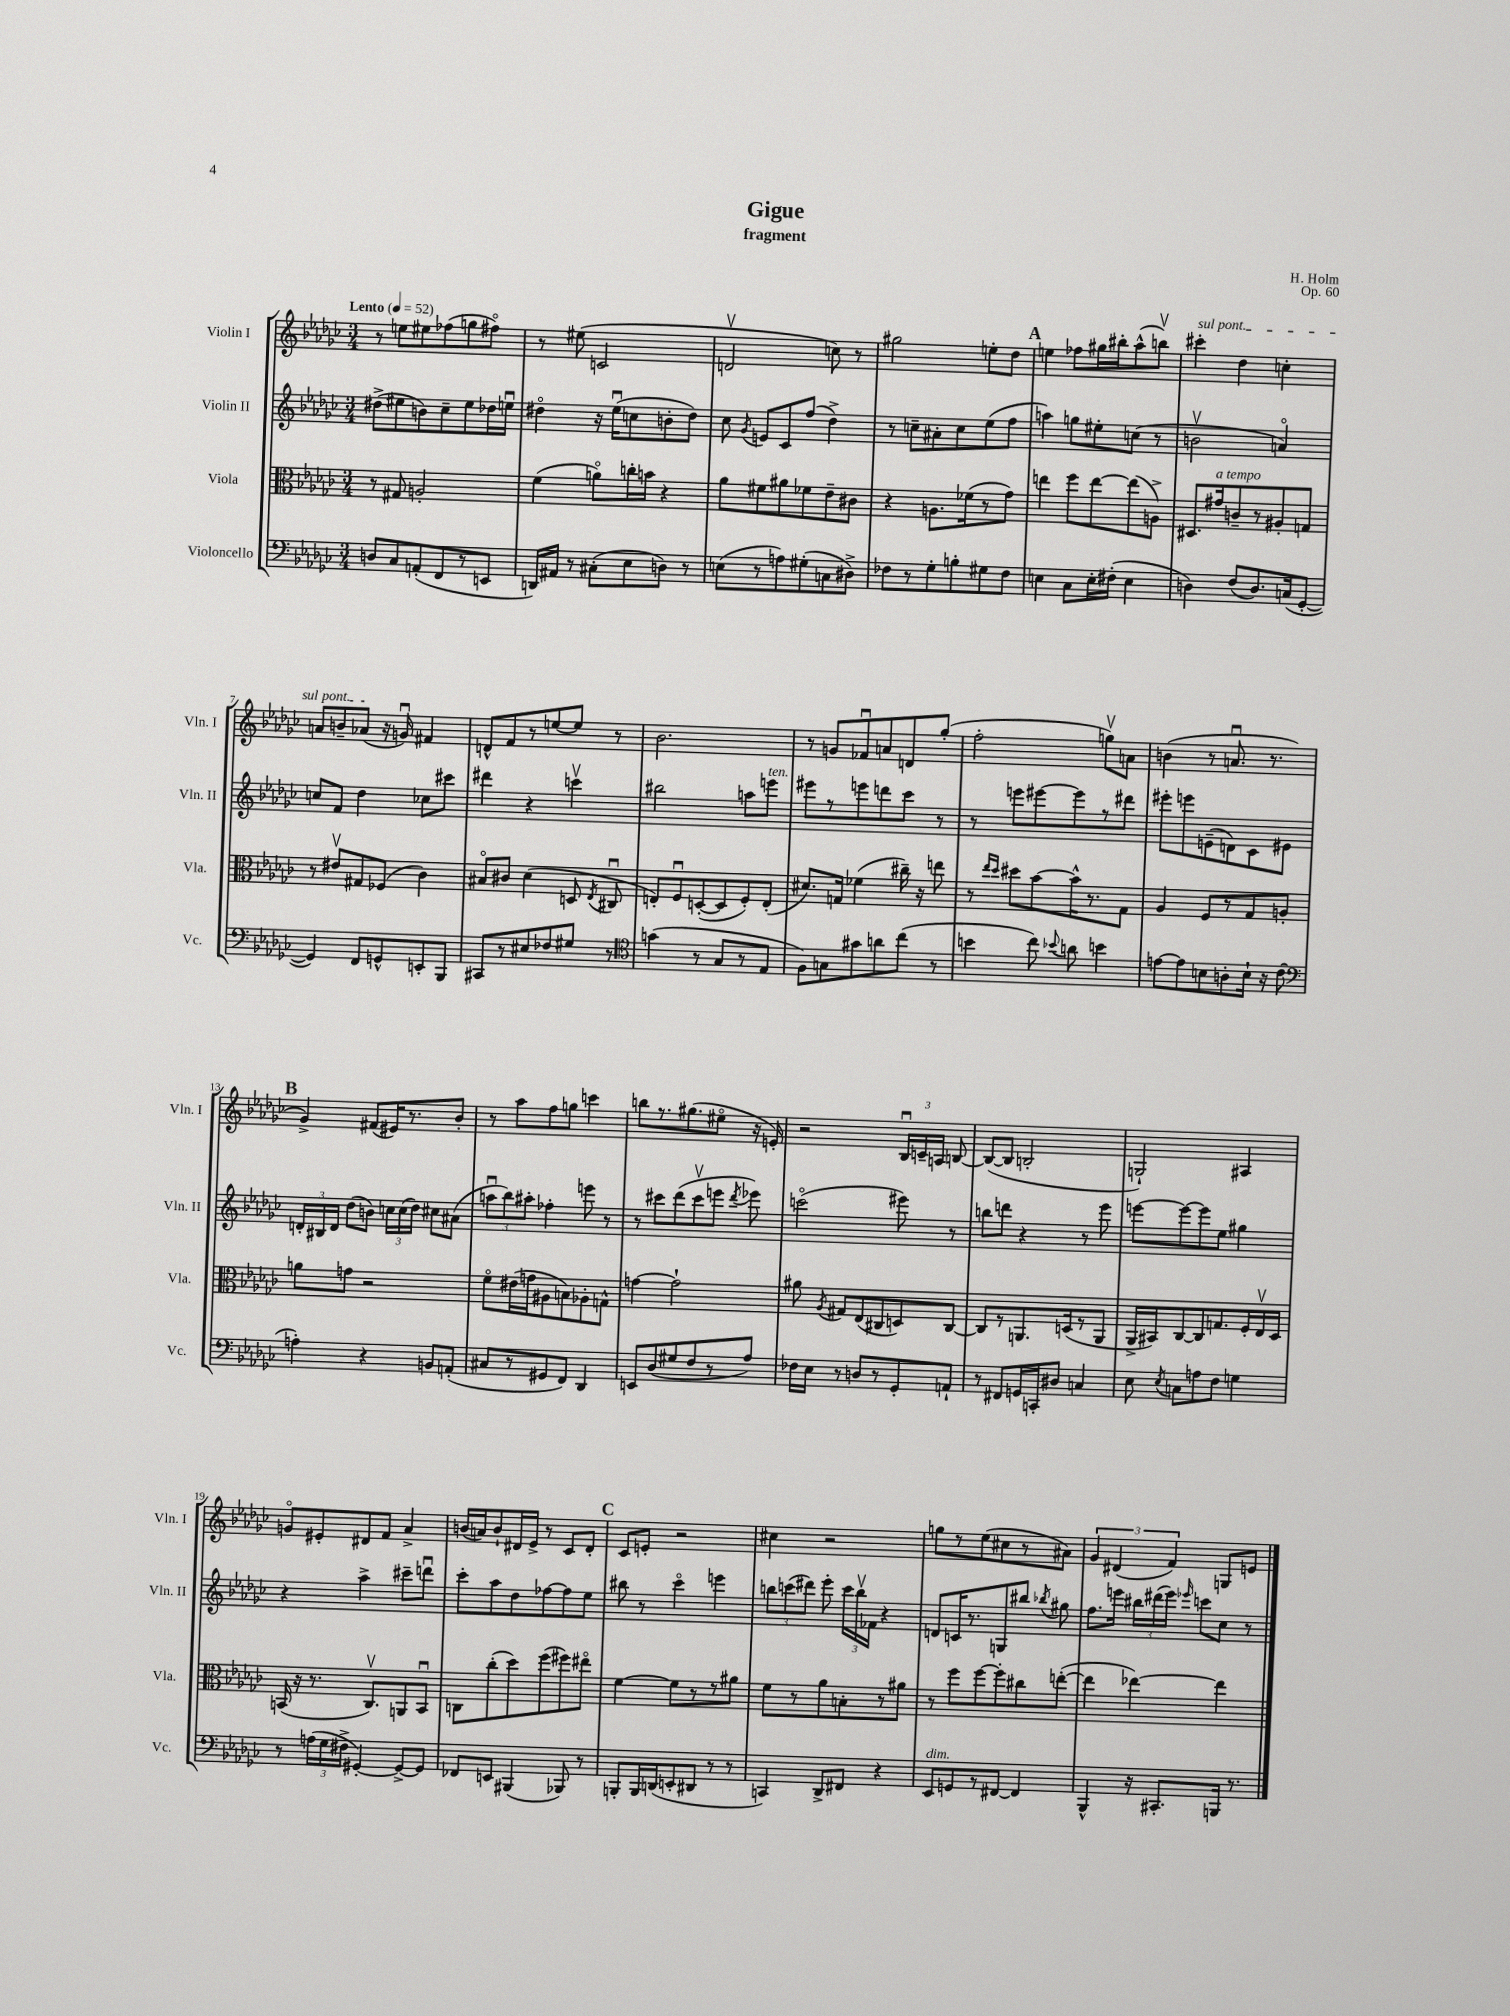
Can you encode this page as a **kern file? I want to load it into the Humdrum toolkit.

**kern	**kern	**kern	**kern
*staff4	*staff3	*staff2	*staff1
*clefF4	*clefC3	*clefG2	*clefG2
*k[b-e-a-d-g-c-]	*k[b-e-a-d-g-c-]	*k[b-e-a-d-g-c-]	*k[b-e-a-d-g-c-]
*M3/4	*M3/4	*M3/4	*M3/4
*MM52	*MM52	*MM52	*MM52
8D	8r	(8dd#^	8r
8C-	8G#	8ee#	8ee
(8AA'	2A'	8b)	8ee#
8FF	.	8cc-~	(8ff-
8r	.	8ee#	8gg
8EE	.	16dd-	8ff#o)
.	.	16eeu	.
=	=	=	=
16DD)	(4f	4dd#o	8r
16AA#	.	.	.
8r	.	.	(8ee#
(8C#'	8ao)	16r	2c
.	.	(16ee-u	.
8E-	16cc'	8cc	.
.	16b	.	.
8D)	4r	8b'	.
8r	.	8dd#)	.
=	=	=	=
(8E	8a-	8cc-	2dv
.	.	8qg-	.
8r	8f#	8e	.
8A)	8a#	8c-	.
(8G#'	8f-	(8ff	.
8C	8e-~	4dd-^)	8cc)
8D#^)	8c#	.	8r
=	=	=	=
8F-	4r	8r	2gg#
8r	.	8cc~	.
8G-'	8.A	8a#'	.
8B'	.	8cc	.
.	(16f-	.	.
8G#	8r	(8ee-	8ee'
8F-	8g-)	8ff	8dd-
=	=	=	=
4E	4ee	4aa)	4ee
8C-	8ff	8gg	8ff-
16E'	[8ee	8ee#'	16gg#
(16F#'	.	.	16bb#'
4E	(8ee]	(8cc	(8aa-^^
.	8A^)	8r	8bbv)
=	=	=	=
4D)	8.D#	2bv	4ccc#'
.	16g#	.	.
(8F	8c~	.	4dd-
8.D)	8r	.	.
.	8A#'	4ao)	4cc'
(16C	.	.	.
[8GG-'	8G	.	.
=	=	=	=
4GG-])	8r	8cc	8a
.	8e#v	8f	8b~
8FF	8G#	4dd-	(8a-
8GG^^	(8F-	.	16r
.	.	.	16gu)
8EE'	4c-)	8cc-	4f#
8BBB-	.	8ccc#	.
=	=	=	=
8CC#	8B#o	4ddd#	8d^^
8r	8c#	.	8f
8E#	(4d-	4r	8r
8F-	.	.	[8ee
8G#	8D	4cccv	8ee]
.	8qE-	.	.
8r	8C#u	.	8r
=	=	=	=
*clefC4	*	*	*
(4g	8E')	2bb#	2.b-
.	8Fu	.	.
8r	([8D'	.	.
8G-	8D]	.	.
8r	8F')	8aa	.
8E-	(8E'	8eee	.
=	=	=	=
8F)	8.d#)	8eee#	8r
8G	.	8r	8g
.	16G	.	.
8g#	(4f-	8eee	8f-u
8a	.	8ddd	8a
(8cc-	16cc#~)	8ccc-	8d
.	16r	.	.
8r	8ee	8r	(8gg-'
=	=	=	=
4b	8r	8r	2ff'
.	16qqee-	.	.
.	16qqdd-	.	.
.	8dd#	8eee	.
8cc-)	[8b-	[8eee#	.
8qqb-	.	.	.
8a	16b-^^]	8eee#]	.
.	8.r	.	.
4b	.	8r	8ggv)
.	8G-	8ddd#	8a
=	=	=	=
[8e	4A-	8eee#'	(4b
8e]	.	8eee	.
8B	8F	(8e~	8r
8A'	8r	8d)	8.au
16B`	8G-	8c-	.
16r	.	.	8.r
(8c-	8A'	8e#	.
=	=	=	=
*clefF4	*	*	*
4A')	8a	24d'	4g-^)
.	.	24B#	.
.	.	24d	.
.	8g	(8dd-	.
4r	2r	8b)	(8f#
.	.	24cc	16e#)
.	.	(24cc	.
.	.	.	8.r
.	.	24dd-)	.
8BB	.	8cc#	.
(8AA'	.	(8a#	8b-'
=	=	=	=
8C#	8fo	12aau	8r
.	.	12bb-)	.
8r	(16e#	.	8aa-
.	.	12aa#'	.
.	16g	.	.
8GG#	8A#	4ff-'	8ff
8FF)	8B)	.	8gg
4DD-	8A-'	8eee	4ccc
.	8G^^	8r	.
=	=	=	=
8EE	[4g	8r	8bb
(8D-	.	8ccc#	8.r
8G#	2g`]	(8ddd-	.
.	.	.	(8.gg#
8F	.	8ccc#v	.
8r	.	8eee	8ee#o
.	.	8qddd-	.
8A-)	.	8eee-)	16r
.	.	.	16e')
=	=	=	=
16F-	8a#	(2ccco	2r
16E-	.	.	.
.	8qA-	.	.
8r	8G#	.	.
8D	(8E-	.	.
8r	8C#	.	.
8GG-'	8D)	8eee#)	24B-u
.	.	.	24c~
.	.	.	24A
8AA`	[8C#	8r	[8B
=	=	=	=
8r	8C#]	8bb	(8B_
8FF#	8r	8ddd	8B]
16GG	8.AA	4r	2B'
16CC'	.	.	.
8D#	.	.	.
.	(16D	.	.
4C	8r	8r	.
.	8AA	8eee-	.
=	=	=	=
8E-	16AA-^	[8eee	2G`)
.	16BB#)	.	.
8qE-	.	.	.
8C	[8C-	8eee_	.
8A	8C-]	8eee]	.
8F	8.G	8ee-	.
4G	.	4gg#	4A#
.	16F'	.	.
.	16E-v	.	.
.	16D-	.	.
=	=	=	=
8r	(16BB	4r	8go
.	16r	.	.
(24A	8.r	.	8e#'
24G-	.	.	.
24F#^	.	.	.
[4GG#')	.	4aa-^	8d#
.	8.C-v)	.	.
.	.	.	8f
8GG#^_	8AA	8ccc#~	4a-^
8GG#]	8BBu	8dddu	.
=	=	=	=
8FF-	8C	8ccc-'	(16b
.	.	.	16a)
8EE	(8cc-'	8aa-	8b`
(4BBB#	8dd-)	8dd-	16d#
.	.	.	16e-^
.	(8ff	[8ff-	8r
8BBB-)	8ff#)	8ff-]	8c-
8r	8ee#o	8ee-	8d#'
=	=	=	=
8BBB'	[4f	8bb#	8c-
16BBB	.	8r	8e'
(16DD	.	.	.
8EE'	8f]	4ccc-o	2r
8DD#	8r	.	.
8r	8r	4eee	.
8r	8a#	.	.
=	=	=	=
4CC)	8f	12bb	4cc#
.	.	(12ccc	.
.	8r	.	.
.	.	12ddd#)	.
8DD-^	8a-	8eee-'	2r
8FF#	8B'	24ccc	.
.	.	24bbv	.
.	.	24f-	.
4r	8r	4r	.
.	8a#	.	.
=	=	=	=
8EE-	8r	8d	8gg
8GG	8ff	16c	8r
.	.	8.r	.
8r	[8ff	.	(8ee-
[8FF#	8ff']	8G	8cc#
4FF#]	8cc#	8bb#	8r
.	.	8qbb-	.
.	([8ee'	8gg#	8a#)
=	=	=	=
4BBB-^^	4ee]	8.ff	6g-
.	.	.	(6d#
.	.	16eee	.
16r	[4ee-)	24bb#	.
.	.	(24ddd#	.
8.CC#'	.	.	.
.	.	24eee)	6f)
.	.	16qqeee-	.
.	.	8ccc	.
16BBB	4ee-]	8cc-	8G
8.r	.	.	.
.	.	8r	8e
==	==	==	==
*-	*-	*-	*-
